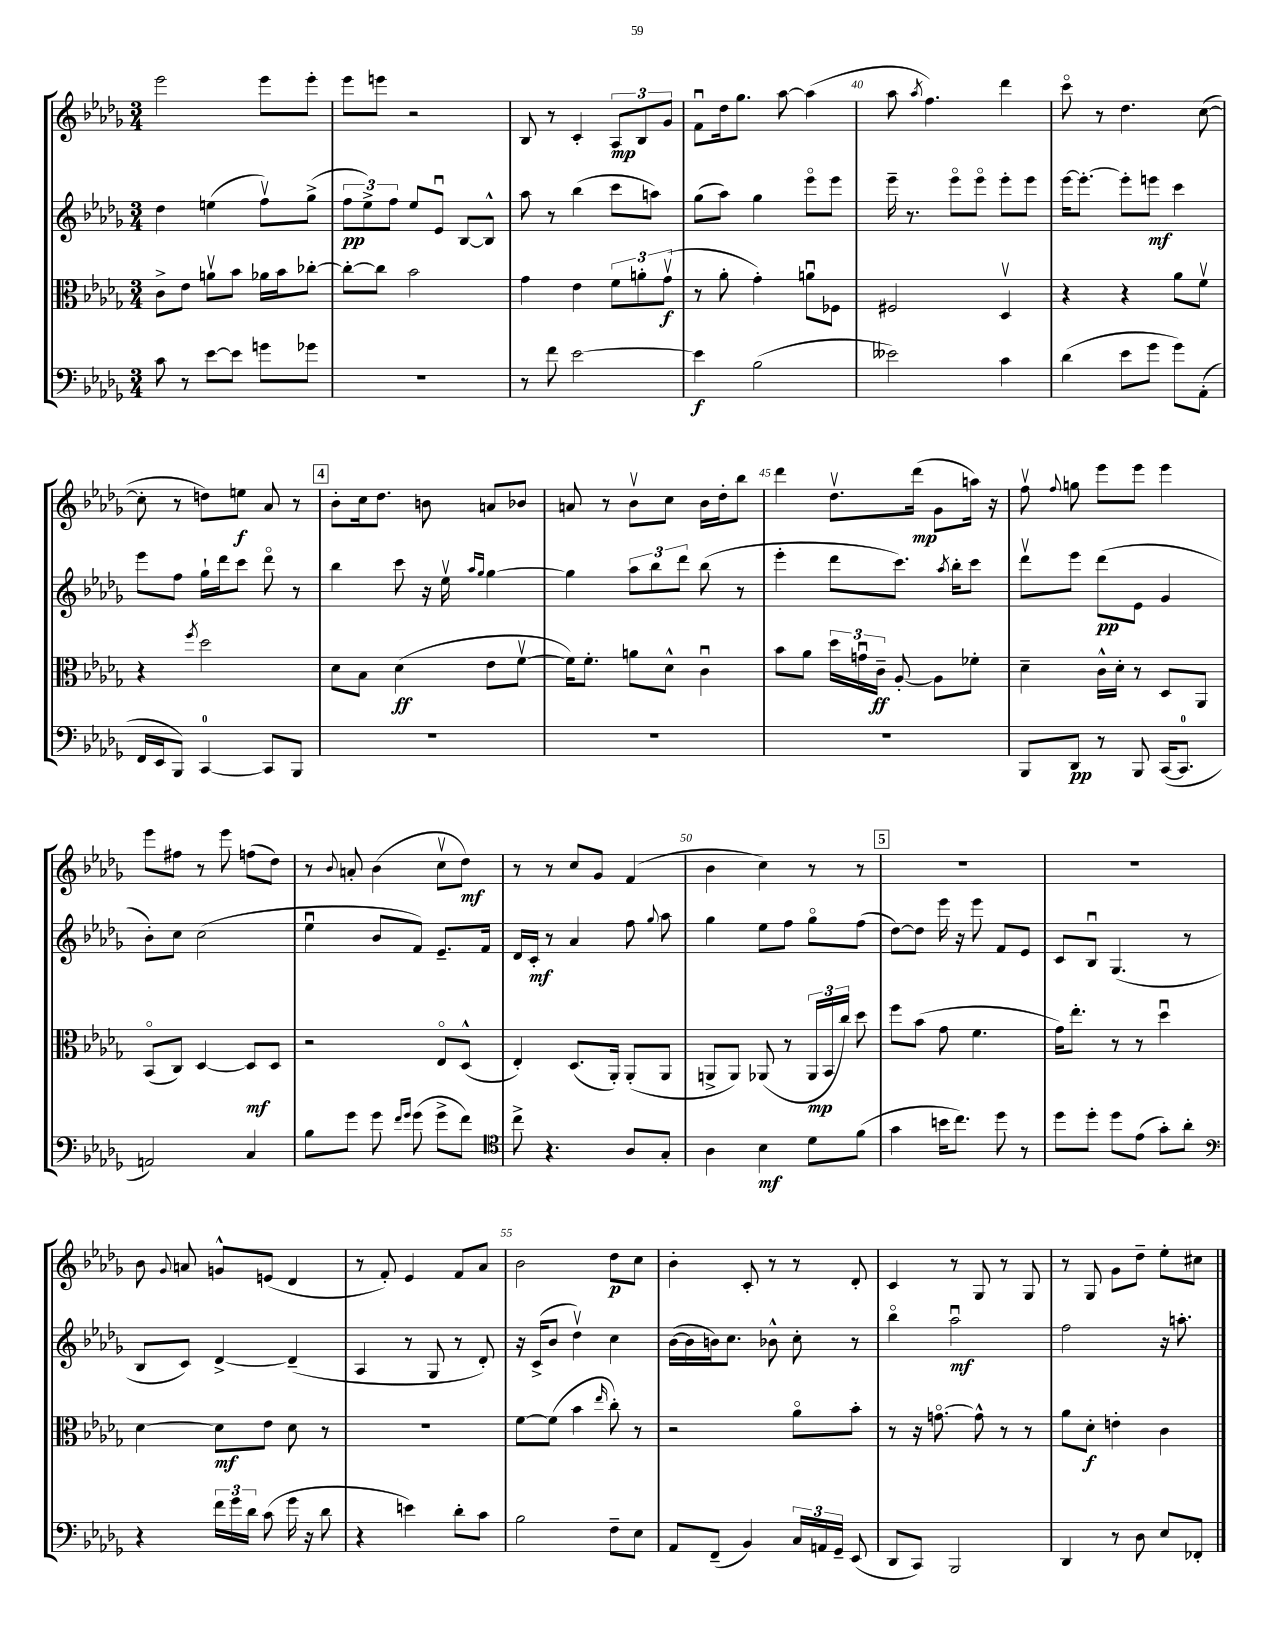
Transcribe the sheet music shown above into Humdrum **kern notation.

**kern	**kern	**kern	**kern
*staff4	*staff3	*staff2	*staff1
*clefF4	*clefC3	*clefG2	*clefG2
*k[b-e-a-d-g-]	*k[b-e-a-d-g-]	*k[b-e-a-d-g-]	*k[b-e-a-d-g-]
*M3/4	*M3/4	*M3/4	*M3/4
8c	8c^	4dd-	2eee-
8r	8e-	.	.
[8e-	8av	(4ee	.
8e-]	8b-	.	.
8g	16a-	8ffv)	8eee-
.	16b-	.	.
8g-	[8cc-'	(8gg-^	8eee-'
=	=	=	=
2.r	8cc-'_	12ff	8eee-
.	.	12ee-^)	.
.	8cc-]	.	8eee
.	.	12ff	.
.	2b-	8ee-	2r
.	.	8e-u	.
.	.	[8B-	.
.	.	8B-^^]	.
=	=	=	=
8r	4g-	8aa-	8B-
8f	.	8r	8r
[2e-	4e-	(4bb-	4c'
.	12f	8ccc	12A-
.	12a'	.	12B-
.	.	8aa)	.
.	(12g-v	.	12g-
=	=	=	=
4e-]	8r	(8gg-	8fu
.	8a-'	8aa-)	16dd-
.	.	.	8.gg-
(2B-	4g-')	4gg-	.
.	.	.	[8aa-
.	8au	8eee-o	(4aa-]
.	8F-	8eee-	.
=	=	=	=
2e--)	2F#	16eee-~	8aa-
.	.	8.r	.
.	.	.	8qaa-
.	.	.	4.ff)
.	.	8eee-o	.
.	.	8eee-o	.
4c	4D-v	8eee-'	4ddd-
.	.	8eee-	.
=	=	=	=
(4d-	4r	[16eee-	8ccco
.	.	8.eee-'_	.
.	.	.	8r
8e-	4r	8eee-']	4.dd-
8g-	.	8eee	.
8g-)	8a-	4ccc	.
(8AA-'	8fv	.	([8cc
=	=	=	=
16FF	4r	8eee-	8cc']
16EE-	.	.	.
8BBB-)	.	8ff	8r
.	8qff	.	.
[4CC	2dd-	16gg-`	8dd)
.	.	16ddd-	.
.	.	8ccc	8ee
8CC]	.	8ddd-o	8a-
8BBB-	.	8r	8r
=	=	=	=
2.r	8d-	4bb-	8b-'
.	8B-	.	16cc
.	.	.	8.dd-
.	(4d-	8ccc	.
.	.	16r	8b
.	.	16ee-v	.
.	.	16qqaa-	.
.	.	16qqgg-	.
.	8e-	[4gg-	8a
.	[8fv	.	8b-
=	=	=	=
2.r	16f])	4gg-]	8a
.	8.f'	.	.
.	.	.	8r
.	8a	12aa-	8b-v
.	.	12bb-	.
.	8d-^^	.	8cc
.	.	12ddd-	.
.	4cu	(8bb-	16b-
.	.	.	16dd-'
.	.	8r	8bb-
=	=	=	=
2.r	8b-	4eee-'	4ddd-
.	8a-	.	.
.	24dd-	8ddd-	8.dd-v
.	24gu	.	.
.	24c~	.	.
.	[8A-'	8.ccc)	.
.	.	.	(16ddd-
.	8A-]	.	8g-
.	.	8qaa-	.
.	.	16bb-'	.
.	8f-'	8ccc	16aa)
.	.	.	16r
=	=	=	=
8BBB-	4d-~	8ddd-v	8ffv
.	.	.	8qqff
8DD-	.	8eee-	8gg
8r	16c^^	(8ddd-	8eee-
.	16d-'	.	.
8BBB-	8r	8e-	8eee-
([16CC	8D-	4g-	4eee-
8.CC]	.	.	.
.	8AA-	.	.
=	=	=	=
2AA)	(8BB-o	8b-')	8eee-
.	8C)	8cc	8ff#
.	[4D-	(2cc	8r
.	.	.	8eee-
4C	8D-]	.	(8ff
.	8D-	.	8dd-)
=	=	=	=
8B-	2r	4ee-u	8r
.	.	.	8qqb-
8g-	.	.	8a'
8g-	.	8b-	(4b-
16qqf	.	.	.
16qqg-	.	.	.
(8g-	.	8f)	.
8g-^	8E-o	8.e-~	8ccv
8f)	(8D-^^	.	8dd-)
.	.	16f	.
=	=	=	=
*clefC4	*	*	*
8cc^	4E-')	16d-	8r
.	.	16c'	.
4.r	.	8r	8r
.	(8.D-	4a-	8cc
.	.	.	8g-
.	16AA-')	.	.
8A-	(8AA-'	8ff	(4f
.	.	8qqgg-	.
8G-'	8AA-	8aa-	.
=	=	=	=
4A-	8AA^	4gg-	4b-
.	8AA)	.	.
4B-	(8AA-	8ee-	4cc)
.	8r	8ff	.
8d-	24AA-	8gg-o	8r
.	24BB-	.	.
.	24cc)	.	.
(8f	8dd-	(8ff	8r
=	=	=	=
4g-	8ff	[8dd-)	2.r
.	(8b-	8dd-]	.
16b	8g-	16eee-	.
8.cc)	.	16r	.
.	4.f	8eee-	.
8dd-	.	8f	.
8r	.	8e-	.
=	=	=	=
8dd-	16g-)	8c	2.r
.	8.ee-'	.	.
8dd-'	.	8B-u	.
8dd-	8r	(4.G-	.
(8e-	8r	.	.
8g-')	4dd-u	.	.
8a-'	.	8r	.
=	=	=	=
*clefF4	*	*	*
4r	[4d-	8B-	8b-
.	.	.	8qqg-
.	.	8c)	8a
24f	8d-]	[4d-^	8g^^
24g-	.	.	.
24d-	.	.	.
(8c	8e-	.	(8e
16g-	8d-	(4d-~]	4d-
16r	.	.	.
8d-	8r	.	.
=	=	=	=
4r	2.r	4A-	8r
.	.	.	8f')
4e)	.	8r	4e-
.	.	8G-	.
8d-'	.	8r	8f
8c	.	8d-')	8a-
=	=	=	=
2B-	[8f	16r	2b-
.	.	(16c^	.
.	(8f]	8b-	.
.	4b-	4dd-v)	.
.	16qqee-	.	.
8F~	8cc')	4cc	8dd-
8E-	8r	.	8cc
=	=	=	=
8AA-	2r	([16b-	4b-'
.	.	16b-]	.
(8FF~	.	16b)	.
.	.	8.cc	.
4BB-)	.	.	8c'
.	.	8b-^^	8r
24C	8a-o	8cc'	8r
24AA	.	.	.
24GG-~	.	.	.
(8EE-	8b-'	8r	8d-'
=	=	=	=
8DD-	8r	4bb-o	4c
8CC)	16r	.	.
.	[8.go	.	.
2BBB-	.	2aa-u	8r
.	8g^^]	.	8G-
.	8r	.	8r
.	8r	.	8G-
=	=	=	=
4DD-	8a-	2ff	8r
.	8d-'	.	8G-
8r	4e'	.	8g-
8D-	.	.	8dd-~
8E-	4c	16r	8ee-'
.	.	8.aa'	.
8FF-'	.	.	8cc#
==	==	==	==
*-	*-	*-	*-
